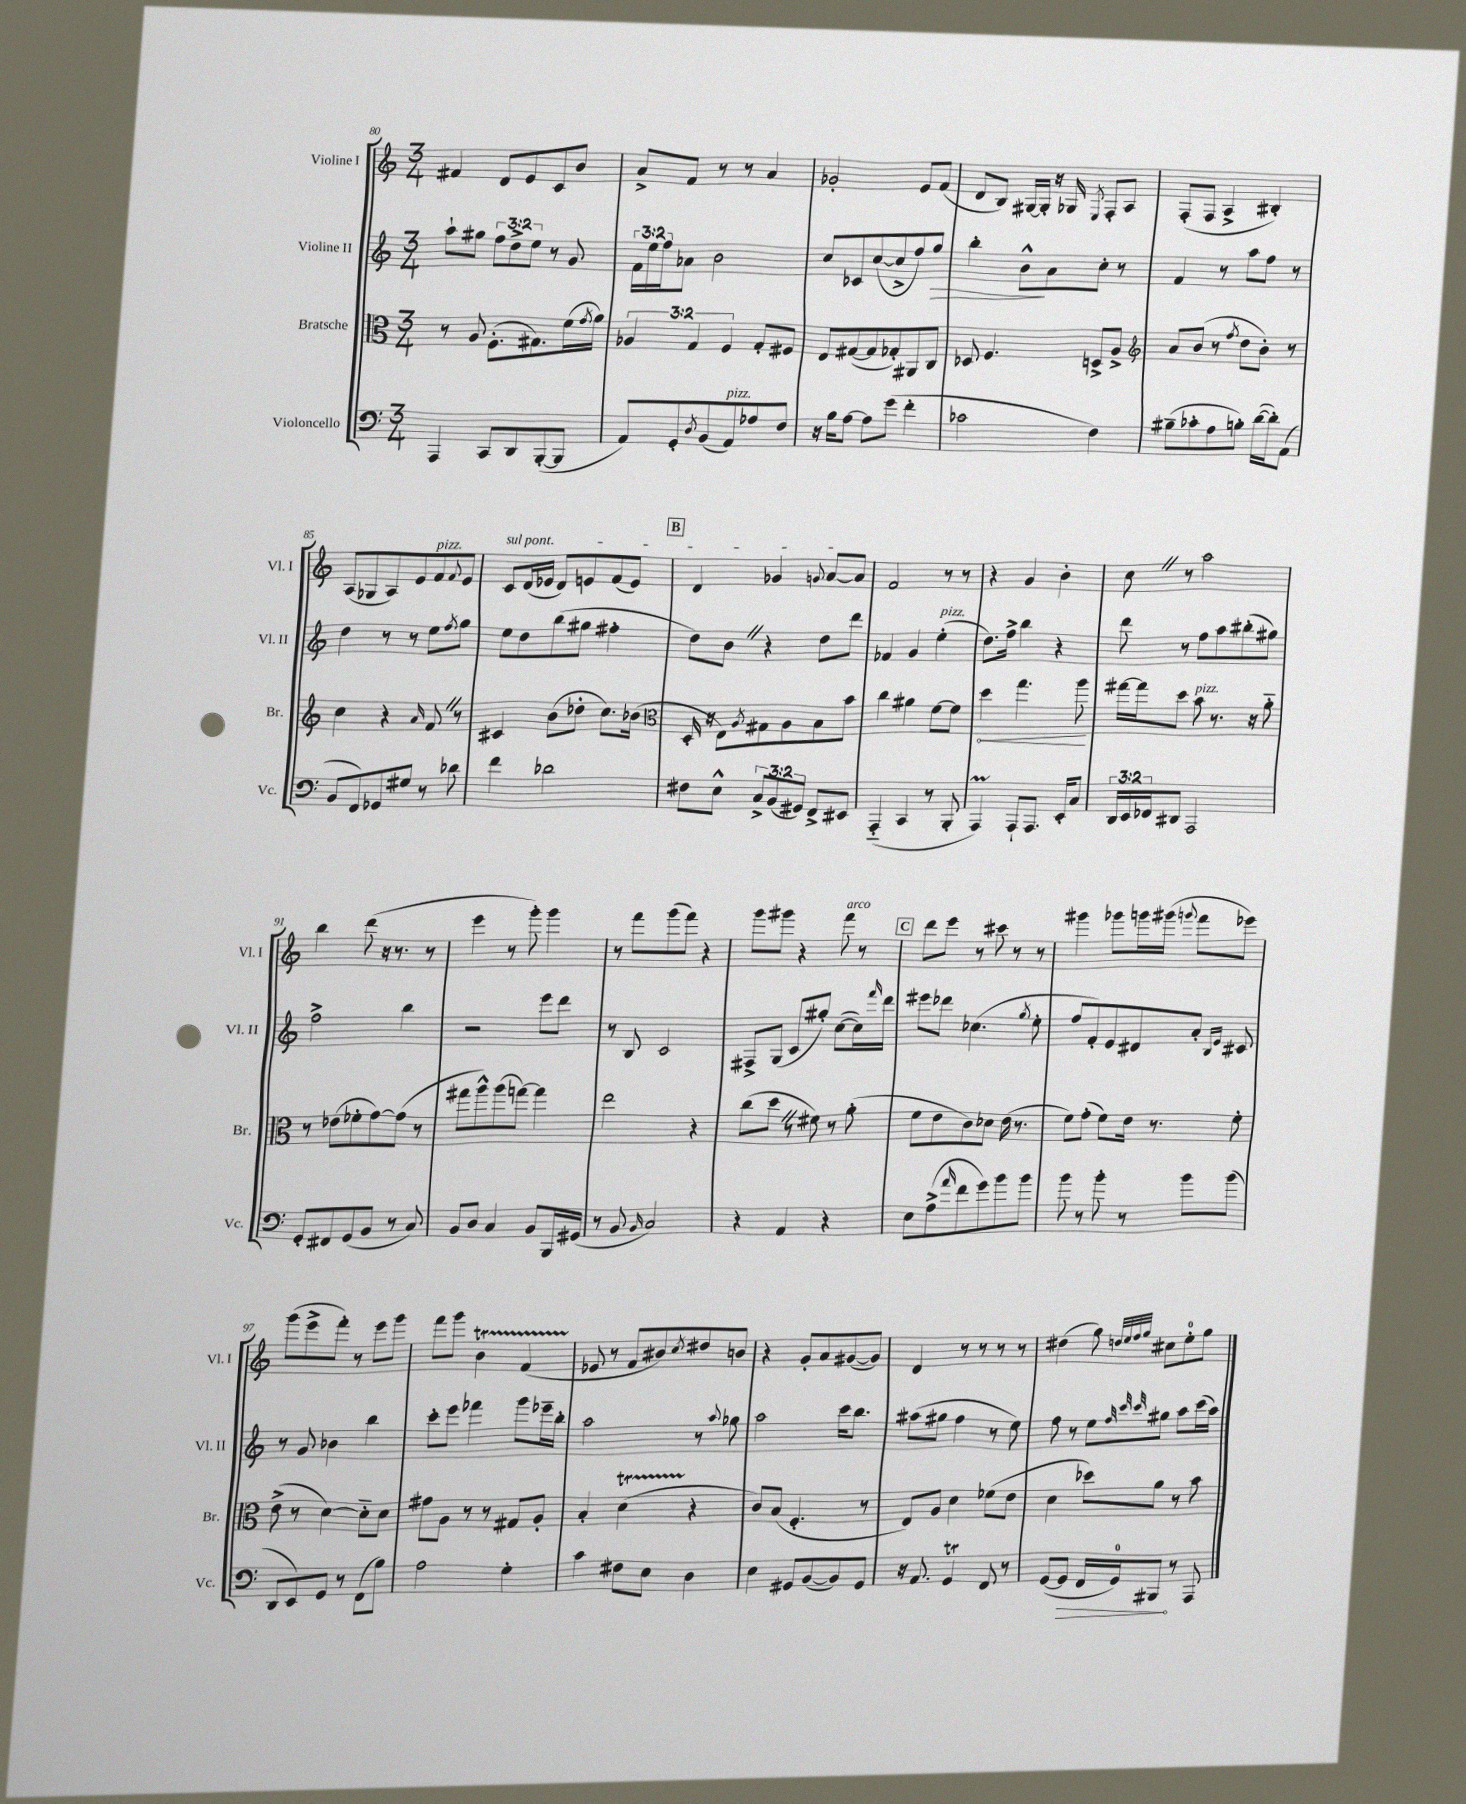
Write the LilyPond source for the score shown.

<<
\new StaffGroup <<
\new Staff = "s0" \with { instrumentName = "Violine I" shortInstrumentName = "Vl. I" } {
    \clef treble \key c \major \numericTimeSignature \time 3/4
    fis'4 d'8 e'8 c'8 b'8 |
    a'8-> f'8 r8 r8 a'4 |
    ges'2-. e'8 f'8( |
    d'8 b8) gis16~ gis16-. r16 ges16 \acciaccatura { e8 } f8-. a8 |
    f8-.( f8 a4-> bis4-.) |
    a8( ges8 a8) e'8 f'8^\markup { \italic "pizz." } \appoggiatura { f'8 } e'8 |
    \once \override TextSpanner.bound-details.left.text = \markup { \italic "sul pont." } c'8\startTextSpan d'16( ees'16 d'8) e'8 f'8( e'8) |
    \mark \markup { \box "B" } d'4 ges'4 \appoggiatura { g'8 } a'8~ a'8\stopTextSpan |
    f'2 r8 r8 |
    r4 g'4 b'4-. |
    c''8 \once \override BreathingSign.text = \markup { \musicglyph "scripts.caesura.straight" } \breathe r8 a''2 |
    b''4 d'''8( r16 r8. r8 |
    e'''4 r8 g'''8-.) g'''4 |
    r8 f'''8 g'''8( f'''8) r4 |
    g'''8 gis'''8 r4 f'''8^\markup { \italic "arco" } r8 |
    \mark \markup { \box "C" } d'''8 e'''8 r8 cis'''8 r8 r8 |
    gis'''4 ges'''8 g'''16 gis'''16( \appoggiatura { g'''8 } f'''8 ees'''8) |
    g'''8( e'''8-> f'''8-.) r8 e'''8 g'''8 |
    f'''8 g'''8 b'4\startTrillSpan f'4( |
    ees'8\stopTrillSpan r8 f'8 bis'8) \acciaccatura { c''8 } dis''8 b'8 |
    r4 g'8-. a'8 gis'8~( gis'8) |
    d'4 r8 r8 r8 r8 |
    dis''4( g''8) \grace { d''32 e''32 f''32 g''32 } cis''8 e''8-0-. g''8 \bar "|." |
}
\new Staff = "s1" \with { instrumentName = "Violine II" shortInstrumentName = "Vl. II" } {
    \clef treble \key c \major \numericTimeSignature \time 3/4 \override Staff.TupletNumber.text = #tuplet-number::calc-fraction-text
    a''8-! gis''8 \tuplet 3/2 { f''8 d''8-> e''8 } r8 g'8 |
    \tuplet 3/2 { f'16 e''16 f''16 } aes'8 b'2 |
    c''8 ces'8 c''8~( c''8-> f''8) g''8\> |
    b''4-. b'8-^\! a'8 c''8-. r8 |
    f'4 r8 a''8 f''8 r8 |
    d''4 r8 r8 e''8 \acciaccatura { f''8 } g''8 |
    e''8 d''8 b''8( gis''8 fis''4-. |
    \mark \markup { \box "B" } d''8) b'8 \once \override BreathingSign.text = \markup { \musicglyph "scripts.caesura.straight" } \breathe r4 d''8 d'''8 |
    fes'4 g'4 e''4-.^\markup { \italic "pizz." }( |
    d''8.) f''16-> b''4 r4 |
    d'''8 r8 f''8 a''8 bis''8-.( gis''8) |
    f''2-> b''4 |
    r2 e'''8 d'''8 |
    r8 b8 c'2 |
    fis8-> g8( c'8 gis''8-.) c''8~( c''16) \grace { f'''16 } d'''16 |
    \mark \markup { \box "C" } eis'''8 des'''8 ces''4.( \acciaccatura { g''8 } e''8-. |
    f''8 f'8-.) e'8 dis'8 a'8-. \grace { b16 e'16 } cis'8 |
    r8 g'8 bes'4 b''4 |
    c'''8-. e'''8 fes'''4 g'''8 ees'''16-- b''16-. |
    a''2 r8 \appoggiatura { a''8 } ges''8 |
    a''2 c'''16 b''8. |
    ais''8( gis''8 f''4 r8 e''8) |
    f''8 r8 e''8 \grace { f''32 c'''32 c'''32 } gis''8 a''8 c'''16( a''16) \bar "|." |
}
\new Staff = "s2" \with { instrumentName = "Bratsche" shortInstrumentName = "Br." } {
    \clef alto \key c \major \numericTimeSignature \time 3/4 \override Staff.TupletNumber.text = #tuplet-number::calc-fraction-text
    r8 a8 f8.-.( gis8.) f'16( \acciaccatura { g'8 } a'16) |
    \tuplet 3/2 { aes4 g4 f4 } g8-. fis8 |
    e8 gis8~( gis8 ges8-.) ais,8 c8 |
    des8 f4. d8-> a8-> |
    \clef treble a'8 b'8( r8 \acciaccatura { f''8 } d''8 b'8-.) r8 |
    c''4 r4 \grace { a'16 } f'8 \once \override BreathingSign.text = \markup { \musicglyph "scripts.caesura.straight" } \breathe r8 |
    cis'4 b'8( des''8-. c''8.) bes'16( |
    \mark \markup { \box "B" } \clef alto d16-. r16 e8) \acciaccatura { a8 } gis8 a8 b8 b'8 |
    c''4 ais'4 f'8~ f'8 |
    \once \override Hairpin.circled-tip = ##t d''4\< g''4. a''8\! |
    gis''16~ gis''16 d''8 b'8^\markup { \italic "pizz." } r8. r16 a'8-_ |
    r8 ees'8( fes'8-. g'8~) g'8( r8 |
    gis''8 a''8-^) a''8( g''8~) g''4 |
    e''2 r4 |
    c''8( d''8 \once \override BreathingSign.text = \markup { \musicglyph "scripts.caesura.straight" } \breathe r8 fis'8) r8 a'8-.( |
    \mark \markup { \box "C" } f'8 e'8 c'8) des'8 e'16( r8. |
    f'8) g'8-.( f'8) e'16 r8. f'8-. |
    e'8->( r8 d'4~) d'8-_ d'8 |
    gis'8 a8 r8 r8 gis8 a8-. |
    b4-. d'4\startTrillSpan( r4\stopTrillSpan |
    c'8) b8( f4.-. r8 |
    e8) a8 d'4 fes'8( e'8 |
    d'4 des''8) a'8 r8 b'8 \bar "|." |
}
\new Staff = "s3" \with { instrumentName = "Violoncello" shortInstrumentName = "Vc." } {
    \clef bass \key c \major \numericTimeSignature \time 3/4 \override Staff.TupletNumber.text = #tuplet-number::calc-fraction-text
    a,,4 c,8 d,8 b,,8~-.( b,,8 |
    a,8) g,8-. \acciaccatura { d8 } b,8( a,8^\markup { \italic "pizz." }) aes8 f8 |
    r16 b16 a8~ a8 g'8( f'4-. |
    ces'2 f4) |
    bis8--( ces'8-. a8 b8-.) d'16~( d'16-.) a,8( |
    b,8 f,8) ges,8 gis8 r8 des'8 |
    f'4 des'2 |
    \mark \markup { \box "B" } fis8 e8-^ \tuplet 3/2 { c8-> b,8( gis,8) } f,8-> eis,8 |
    a,,4-_( c,4 r8 b,,8-. |
    a,,4\prall) a,,8-! a,,8. e,16-. c8 |
    \tuplet 3/2 { d,16 e,16 fes,16 } dis,8 a,,2 |
    g,8-. fis,8 g,8( b,8 r8 c8) |
    b,8 d8 c4 b,8 b,,16 gis,16( |
    r8 b,8 \grace { b,16 } c2) |
    r4 a,4 r4 |
    \mark \markup { \box "C" } e8 a8->( \grace { a'16 } f'8 g'8) b'8 b'8 |
    b'8 r8 b'8-. r8 b'8 b'8( |
    d,8 e,8) g,8 r8 f,8( b8) |
    a2 g4-. |
    c'4 fis8 e8 d4 |
    e4 gis,8 b,8~( b,8) gis,8 |
    r16 a,8. g,4\trill f,8 r8 |
    g,8~( \once \override Hairpin.circled-tip = ##t g,8\> f,16 g,16-0) bis,,8\! r8 a,,8 \bar "|." |
}
>>
>>
\layout { \context { \Score currentBarNumber = #80 } }
